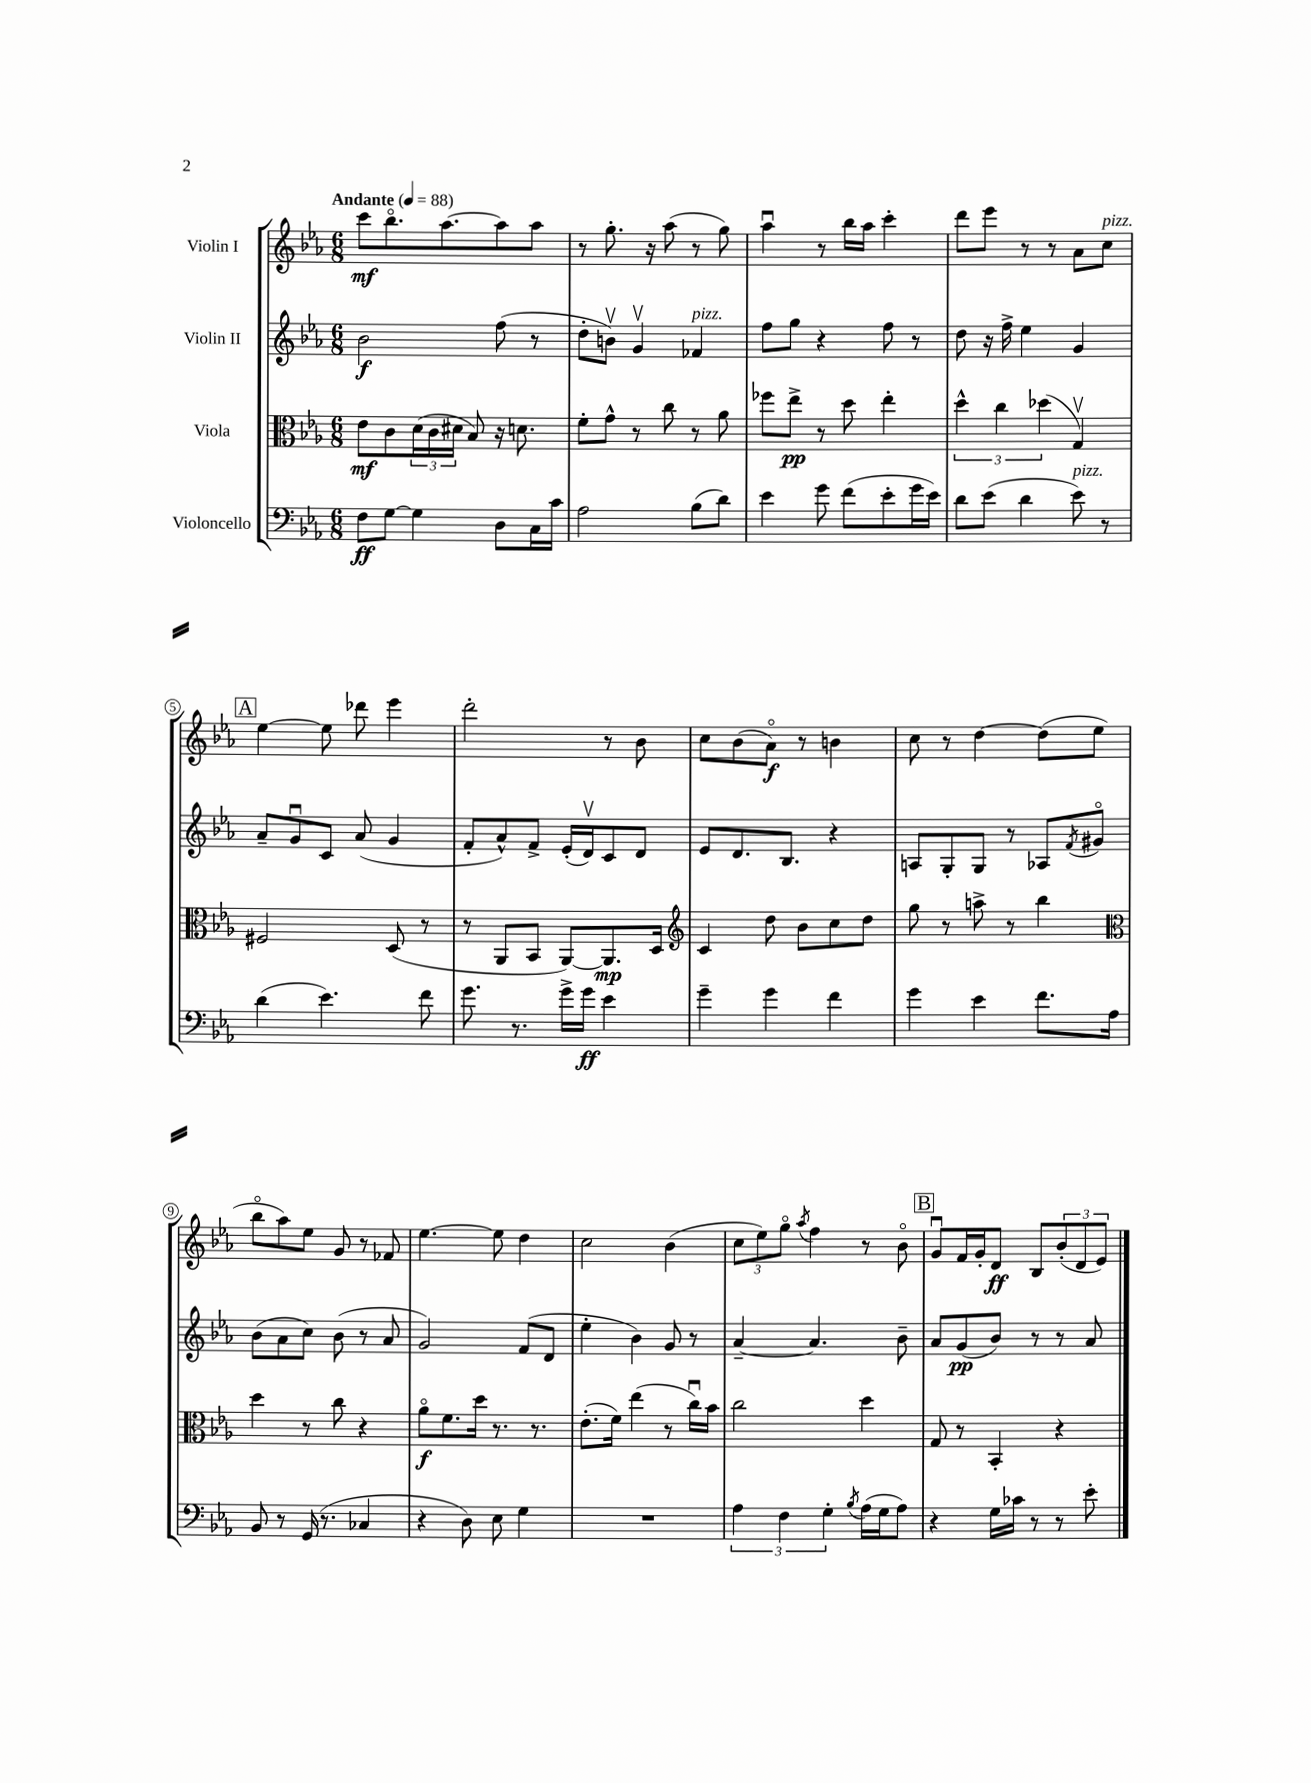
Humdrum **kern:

**kern	**kern	**kern	**kern
*staff4	*staff3	*staff2	*staff1
*clefF4	*clefC3	*clefG2	*clefG2
*k[b-e-a-]	*k[b-e-a-]	*k[b-e-a-]	*k[b-e-a-]
*M6/8	*M6/8	*M6/8	*M6/8
*MM88	*MM88	*MM88	*MM88
8F\L	8e-\L	2b-\	8ccc\L
[8G\J	8c\	.	8.bb-o\
4G\]	(24d\L	.	.
.	24c\	.	.
.	.	.	[8.aa-\
.	24d#\JJ	.	.
.	8B-/)	.	.
8D\L	16r	(8ff\	8aa-\]
.	8.d\	.	.
16C\L	.	8r	8aa-\J
16c\JJ	.	.	.
=	=	=	=
2A-\	8f'\L	8dd'\L	8r
.	8g^^\J	8bv\J)	8.gg'\
.	8r	4gv/	.
.	.	.	16r
.	8cc\	.	(8aa-\
(8B-\L	8r	4f-/	8r
8d\J)	8a-\	.	8gg\)
=	=	=	=
4e-\	8ff-\L	8ff\L	4aa-u\
.	8ee-^\J	8gg\J	.
8g\	8r	4r	8r
(8f\L	8dd\	.	16bb-\LL
.	.	.	16aa-\JJ
8e-'\	4ee-'\	8ff\	4ccc'\
16g\L	.	8r	.
16e-\JJ)	.	.	.
=	=	=	=
8d\L	6dd^^\	8dd\	8ddd\L
(8e-\J	.	16r	8eee-\J
.	6cc\	.	.
.	.	16ff^\	.
4d\	.	4ee-\	8r
.	(6dd-\	.	.
.	.	.	8r
8e-\)	4Gv/)	4g/	8a-\L
8r	.	.	8cc\J
=	=	=	=
(4d\	2F#/	8a-~/L	[4ee-\
.	.	8gu/	.
4.e-\)	.	8c/J	8ee-\]
.	.	(8a-/	8ddd-\
.	(8D/	4g/	4eee-\
8f\	8r	.	.
=	=	=	=
8.g\	8r	8f'/L	2ddd'\
.	8AA-/L	8a-^^/)	.
8.r	.	.	.
.	8BB-/J	8f^/J	.
16g^\LL	[8AA-/L)	(16e-'/LL	.
16g\JJ	.	16dv/J)	.
4e-\	8.AA-/]	8c/	8r
.	.	8d/J	8b-\
.	16D/Jk	.	.
=	=	=	=
*	*clefG2	*	*
4g~\	4c/	8e-/L	8cc\L
.	.	8.d/	(8b-\
4g\	8dd\	.	8a-o\J)
.	.	8.B-/J	.
.	8b-\L	.	8r
4f\	8cc\	4r	4b\
.	8dd\J	.	.
=	=	=	=
4g\	8gg\	8A/L	8cc\
.	8r	8G'/	8r
4e-\	8aa^\	8G/J	[4dd\
.	8r	8r	.
8.f\L	4bb-\	8A-/L	(8dd\]L
.	.	8qf/	.
.	.	8g#o/J	8ee-\J
16A-\Jk	.	.	.
=	=	=	=
*	*clefC3	*	*
8BB-/	4dd\	(8b-\L	8bb-o\L
8r	.	8a-\	8aa-\)
(16GG/	8r	8cc\J)	8ee-\J
8.r	.	.	.
.	8cc\	(8b-\	8g/
4C-/	4r	8r	8r
.	.	8a-/	8f-/
=	=	=	=
4r	8a-o\L	2g/)	[4.ee-\
.	8.f\	.	.
8D\)	.	.	.
.	16dd\Jk	.	.
8E-\	8.r	.	8ee-\]
4G\	.	(8f/L	4dd\
.	8.r	.	.
.	.	8d/J	.
=	=	=	=
2.r	(8.e-'\L	4ee-'\	2cc\
.	16f\Jk)	.	.
.	(4ee-\	4b-\)	.
.	8r	8g/	(4b-\
.	16ccu\LL)	8r	.
.	16b-\JJ	.	.
=	=	=	=
6A-\	2cc\	[4a-~/	12cc\L
.	.	.	12ee-\)
6F\	.	.	12ggo\J
.	.	.	8qaa-/
.	.	4.a-/]	4ff\
6G'\	.	.	.
8qB-/	.	.	.
(16A-\LL	4dd\	.	8r
16G\J	.	.	.
8A-\J)	.	8b-~\	8b-o\
=	=	=	=
4r	8G/	8a-/L	8gu/L
.	8r	(8g/	16f/L
.	.	.	16g'/J
16G\LL	4BB-'/	8b-/J)	8d/J
16c-\JJ	.	.	.
8r	.	8r	8B-/L
8r	4r	8r	(12b-'/
.	.	.	12d/
8e-'\	.	8a-/	.
.	.	.	12e-/J)
==	==	==	==
*-	*-	*-	*-
